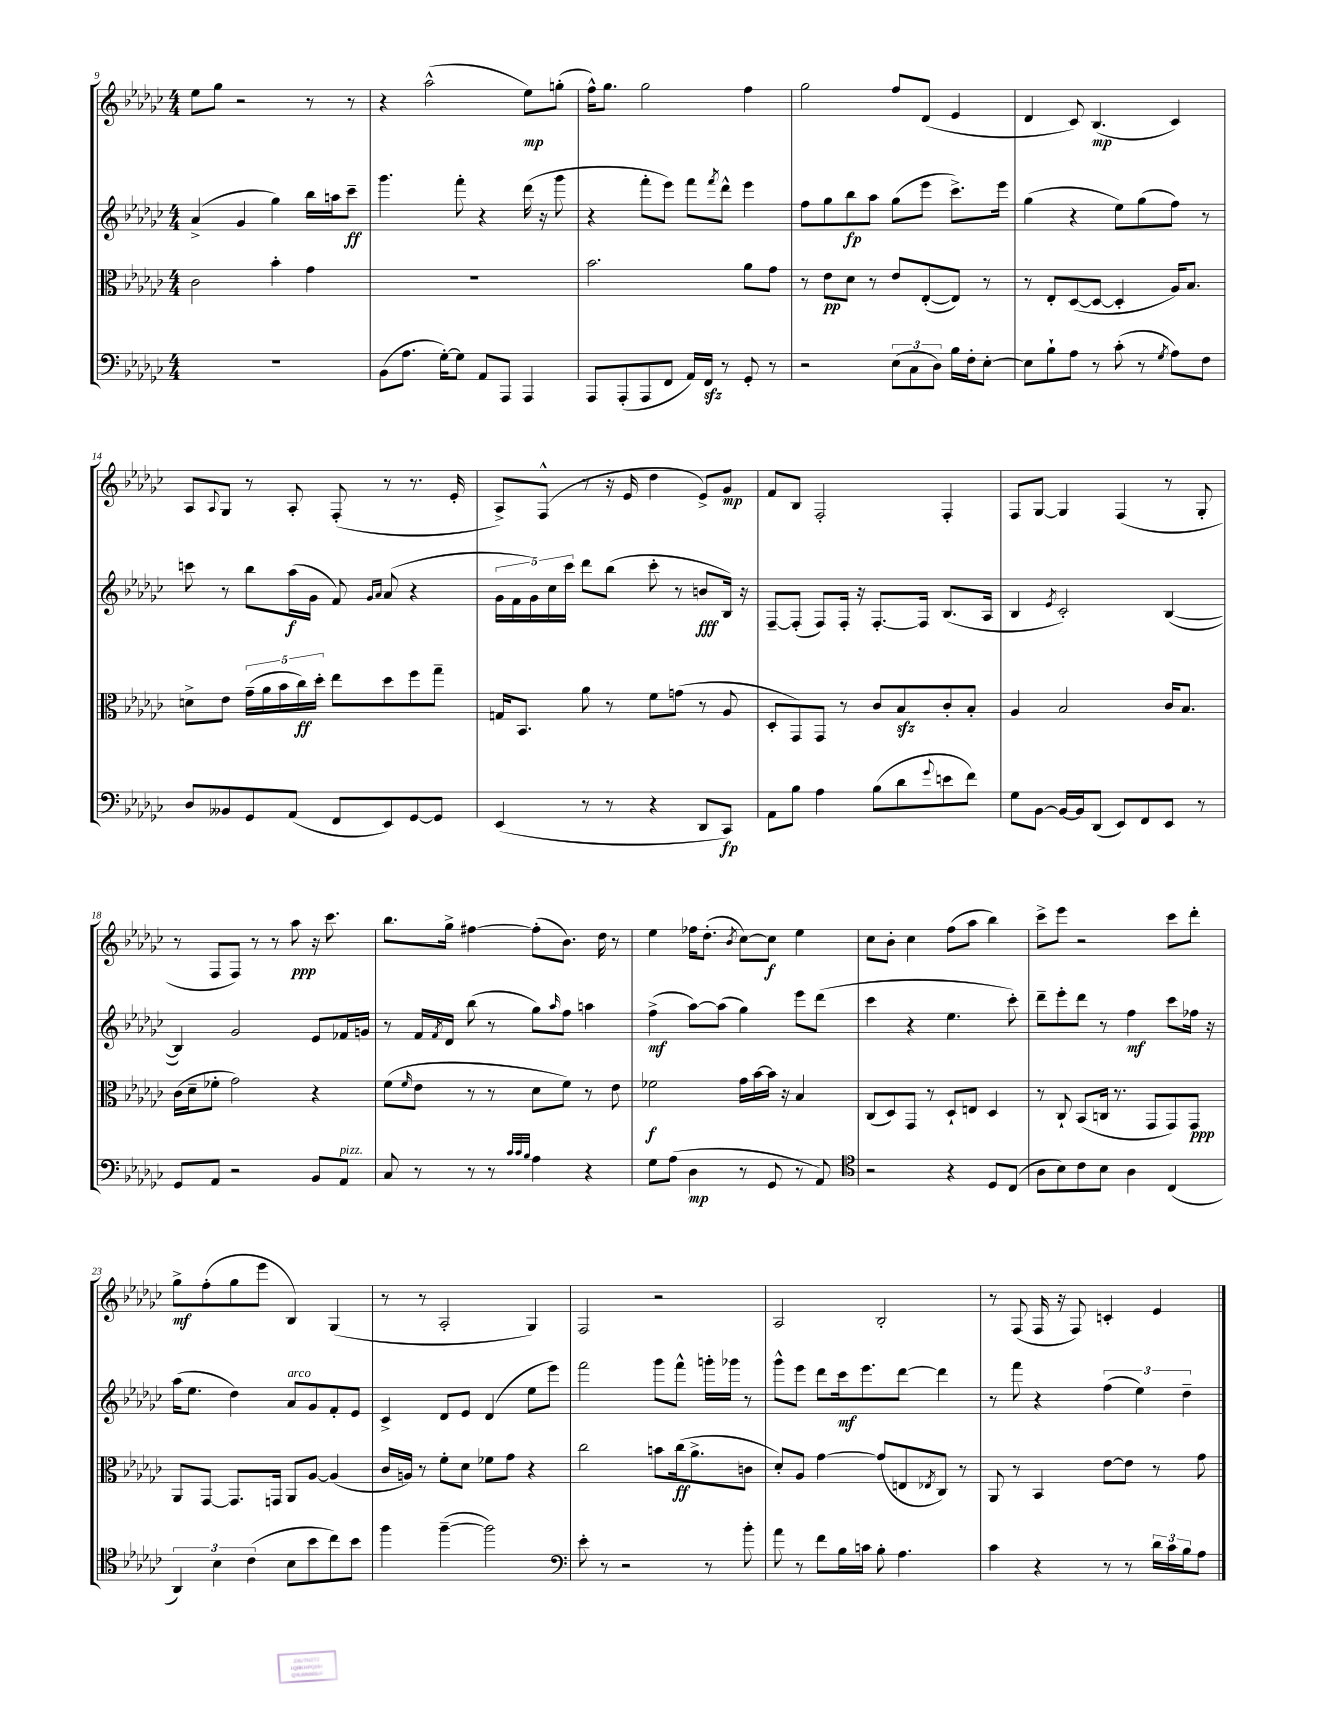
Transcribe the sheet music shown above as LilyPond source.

<<
\new StaffGroup <<
\new Staff = "s0" {
    \clef treble \key ges \major \numericTimeSignature \time 4/4
    ees''8 ges''8 r2 r8 r8 |
    r4 aes''2-^( ees''8\mp) g''8-.( |
    f''16-^) ges''8. ges''2 f''4 |
    ges''2 f''8 des'8( ees'4 |
    des'4 ces'8) bes4.\mp( ces'4) |
    aes8 \appoggiatura { aes8 } ges8 r8 aes8-. f8-.( r8 r8. ees'16-. |
    aes8->) f8-^( r8 r16 ees'16 des''4 ees'8->) ges'8\mp |
    f'8 bes8 f2-. f4-. |
    f8 ges8~ ges4 f4( r8 ges8-. |
    r8 f8 f8) r8 r8 aes''8\ppp r16 ces'''8. |
    bes''8. ges''16-> fis''4~ fis''8-.( bes'8.) des''16 r8 |
    ees''4 fes''16 des''8.-.( \acciaccatura { bes'8 } ces''8~) ces''8\f ees''4 |
    ces''8 bes'8-. ces''4 f''8( aes''8 bes''4) |
    ces'''8-> ees'''8 r2 ces'''8 des'''8-. |
    ges''8->\mf f''8-.( ges''8 ees'''8 bes4) ges4( |
    r8 r8 aes2-. ges4) |
    f2 r2 |
    aes2 bes2-. |
    r8 f8( f16 r16 f8) c'4-. ees'4 \bar "|." |
}
\new Staff = "s1" {
    \clef treble \key ges \major \numericTimeSignature \time 4/4
    aes'4->( ges'4 ges''4) bes''16 a''16 ces'''8--\ff |
    ges'''4. f'''8-. r4 des'''16( r16 ges'''8 |
    r4 f'''8-. ees'''8) f'''8 \acciaccatura { f'''8 } des'''8-^ ees'''4 |
    f''8 ges''8 bes''8\fp aes''8 ges''8( ees'''8 ces'''8.->) ees'''16 |
    ges''4( r4 ees''8) ges''8( f''8) r8 |
    c'''8 r8 bes''8 aes''16\f( ges'16 f'8) \grace { ges'16 aes'16 } aes'8( r4 |
    \tuplet 5/4 { ges'16 f'16 ges'16) ces''16 ces'''16 } des'''8 bes''8( ces'''8-. r8 b'8\fff bes16) r16 |
    f8~-- f8-.( f8) f16-. r16 f8.~-. f16 bes8.( aes16 |
    bes4 \acciaccatura { ees'8 } ces'2-.) bes4~( |
    bes4) ges'2 ees'8 fes'16 g'16 |
    r8 f'16 \acciaccatura { f'8 } des'16 bes''8( r8 ges''8) \grace { aes''16 } f''8 a''4 |
    f''4->\mf( aes''8~) aes''8( ges''4) ees'''8 des'''8( |
    ces'''4 r4 ees''4. ces'''8-.) |
    des'''8-- ees'''8-. des'''8 r8 f''4\mf ces'''8 fes''16 r16 |
    aes''16( ees''8. des''4) aes'8^\markup { \italic "arco" } ges'8 f'8-. ees'8 |
    ces'4-> des'8 ees'8 des'4( ees''8 ees'''8) |
    f'''2 ges'''8 f'''8-^ g'''16-. ges'''16 r8 |
    ges'''8-^ ees'''8 des'''8 ces'''16\mf ees'''8. des'''8~ des'''4 |
    r8 f'''8 r4 \tuplet 3/2 { f''4( ees''4) des''4-- } \bar "|." |
}
\new Staff = "s2" {
    \clef alto \key ges \major \numericTimeSignature \time 4/4
    ces'2 bes'4-. ges'4 |
    R1 |
    bes'2. aes'8 ges'8 |
    r8 ees'8\pp des'8 r8 ees'8 ees8~-.( ees8) r8 |
    r8 ees8-. des8~( des8~ des4-. aes16) bes8. |
    d'8-> ees'8 \tuplet 5/4 { ges'16--( aes'16 bes'16 ces''16\ff) des''16-. } ees''8 des''8 f''8 ges''8-- |
    g16 bes,8. aes'8 r8 f'8 g'8( r8 aes8 |
    des8-. ges,8) ges,8 r8 ces'8 bes8\sfz ces'8-. bes8-. |
    aes4 bes2 ces'16 bes8. |
    ces'16( des'16-- fes'8-. ges'2) r4 |
    f'8( \grace { f'16 } ees'8 r8 r8 des'8 f'8) r8 ees'8 |
    fes'2\f ges'16 bes'16~ bes'16 r16 bes4 |
    ces8( des8) ges,8 r8 des8-! e8 des4 |
    r8 ces8-! bes,8( c16 r8. ges,8 ges,8) ges,8\ppp |
    aes,8 ges,8~ ges,8. g,16 aes,8 aes8~ aes4( |
    ces'16 a16) r8 f'8-. des'8 fes'8 ges'8 r4 |
    ces''2 b'8 ces''16\ff( aes'8.-> c'8 |
    des'8-.) aes8 ges'4~ ges'8( e8 \acciaccatura { ees8 } ces8) r8 |
    aes,8 r8 bes,4 ees'8~ ees'8 r8 ges'8 \bar "|." |
}
\new Staff = "s3" {
    \clef bass \key ges \major \numericTimeSignature \time 4/4
    R1 |
    bes,8( aes8. ges16~-.) ges8 aes,8 aes,,8 aes,,4 |
    aes,,8 aes,,8-.( aes,,8 f,8 aes,16) f,16\sfz r8 ges,8-. r8 |
    r2 \tuplet 3/2 { ees8( ces8 des8) } bes16 f16-. ees8~-. |
    ees8 bes8-! aes8 r8 ces'8-.( r8 \acciaccatura { ges8 } aes8) f8 |
    des8 beses,8 ges,8 aes,8( f,8 ees,8) ges,8~ ges,8 |
    ees,4( r8 r8 r4 des,8 ces,8\fp) |
    aes,8 bes8 aes4 bes8( des'8 \appoggiatura { ges'8 } e'8 f'8) |
    ges8 bes,8~ bes,16~ bes,16 des,8( ees,8) f,8 ees,8 r8 |
    ges,8 aes,8 r2 bes,8 aes,8^\markup { \italic "pizz." } |
    ces8 r8 r8 r8 \grace { ces'32 ces'32 bes32 } aes4 r4 |
    ges8 aes8( des4\mp r8 ges,8 r8 aes,8) |
    \clef tenor r2 r4 des8 ces8( |
    aes8 bes8) ces'8 bes8 aes4 ces4( |
    \tuplet 3/2 { aes,4) bes4 ces'4( } bes8 bes'8 ces''8) bes'8 |
    f''4 f''4~--( f''2) |
    \clef bass ees'8-. r8 r2 r8 bes'8-. |
    aes'8 r8 f'8 bes16 c'16 bes8-. aes4. |
    ces'4 r4 r8 r8 \tuplet 3/2 { des'16 ces'16 bes16 } aes8 \bar "|." |
}
>>
>>
\layout { \context { \Score currentBarNumber = #9 } }
